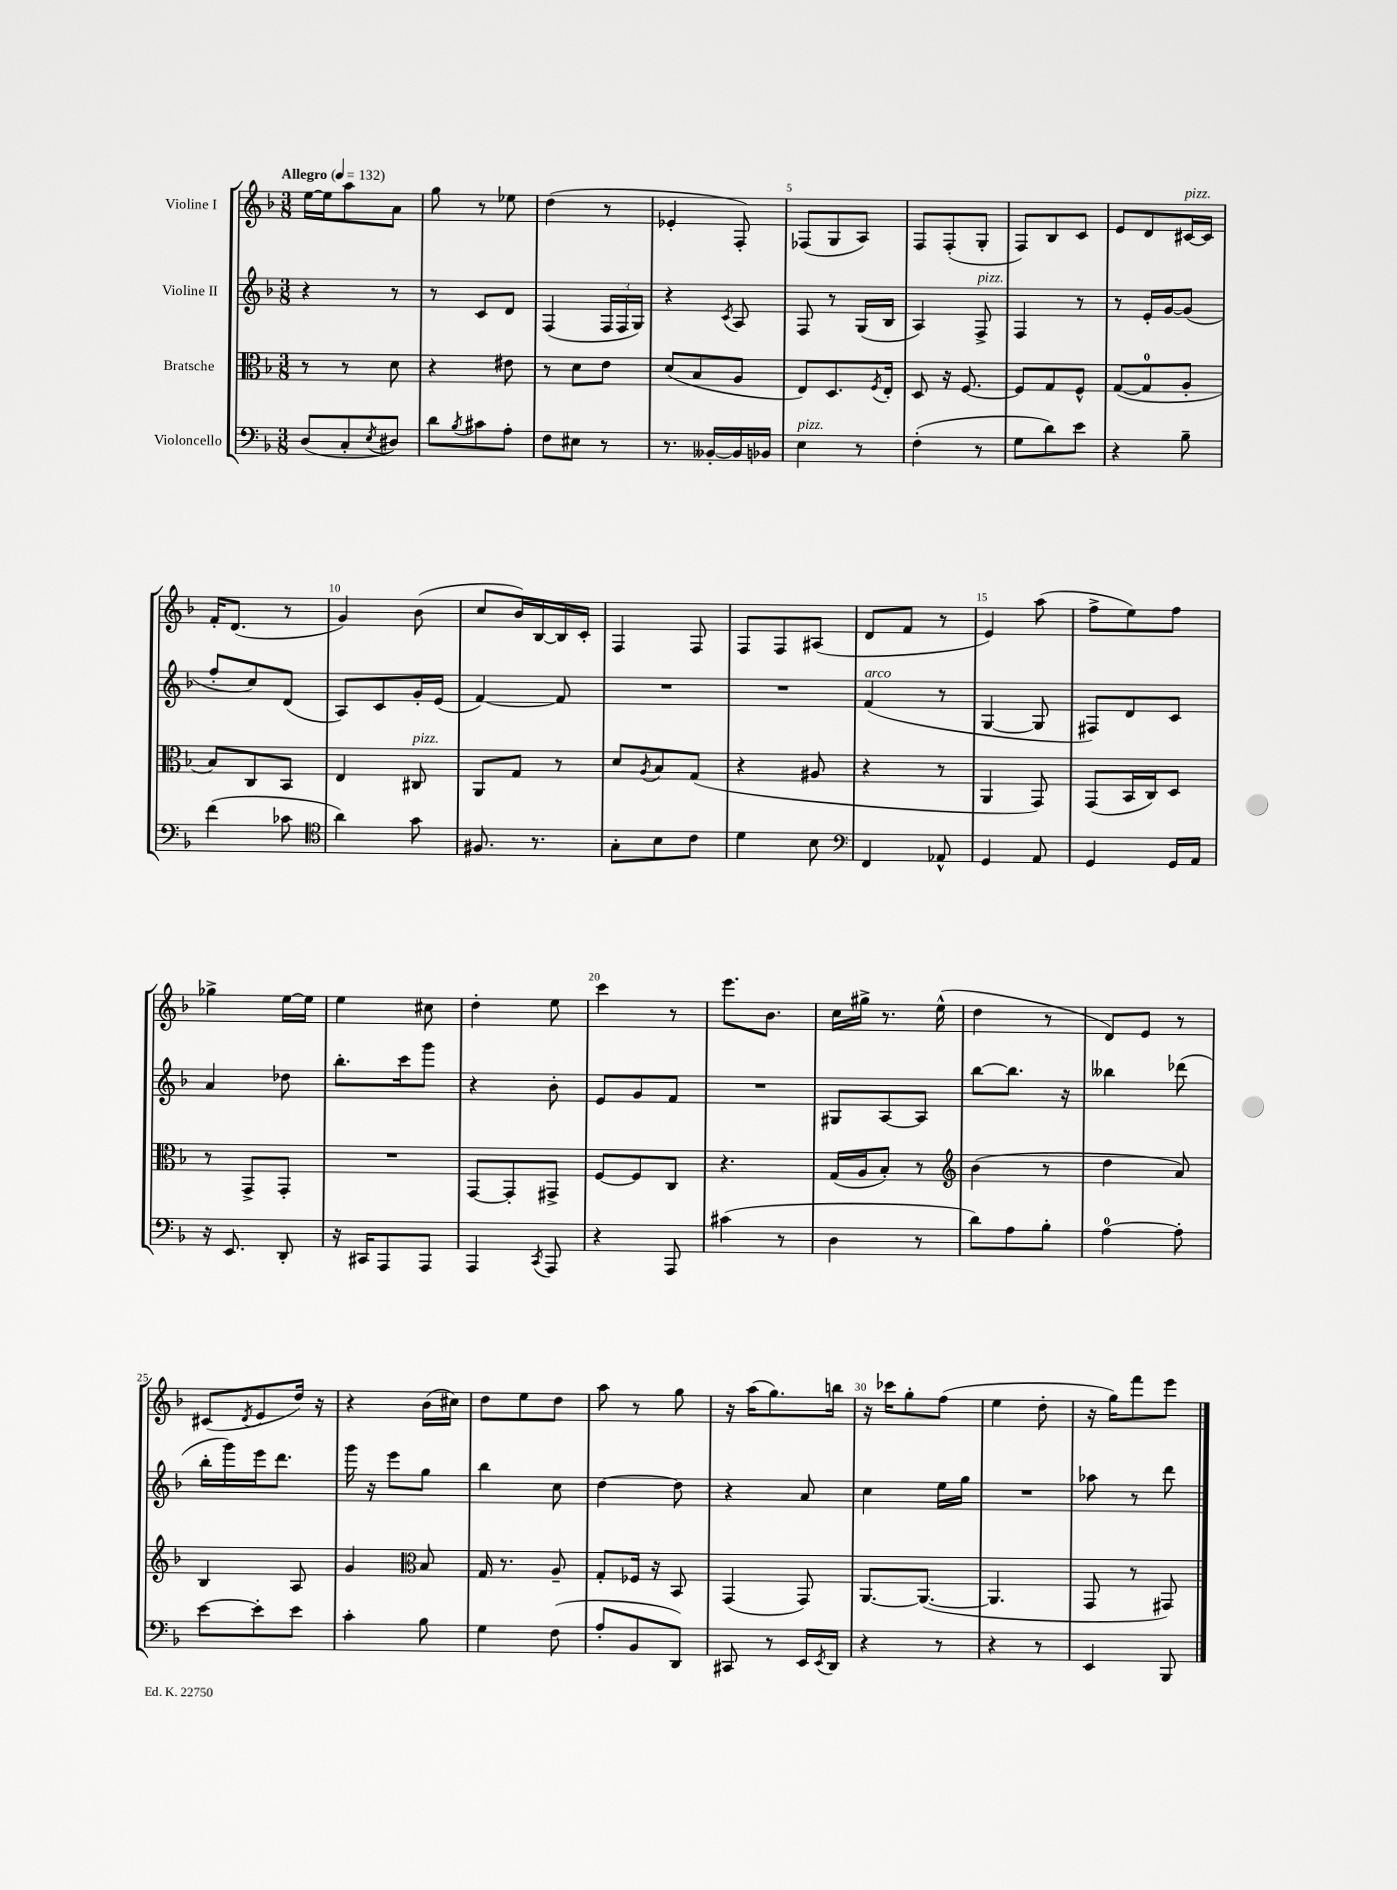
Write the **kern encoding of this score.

**kern	**kern	**kern	**kern
*part4	*part3	*part2	*part1
*staff4	*staff3	*staff2	*staff1
*I"Violoncello	*I"Bratsche	*I"Violine II	*I"Violine I
*clefF4	*clefC3	*clefG2	*clefG2
*k[b-]	*k[b-]	*k[b-]	*k[b-]
*M3/8	*M3/8	*M3/8	*M3/8
*MM132	*MM132	*MM132	*MM132
=1	=1	=1	=1
!	!	!	!LO:TX:a:B:t=Allegro
(8D/L	8r	4r	[16ee\LL
.	.	.	16ee\J]
8C'/	8r	.	8aa\
8qE/	.	.	.
8D#X/J)	8d\	8r	8a\J
=2	=2	=2	=2
8d\L	4r	8r	8gg\
8qB-/	.	.	.
8c#X\	.	8c/L	8r
8A'\J	8e#X\	8d/J	8ee-X\
=3	=3	=3	=3
8F\L	8r	(4F/	(4dd\
8E#X\J	8d\L	.	.
8r	8e\J	24F/LL	8r
.	.	24F/	.
.	.	24G/JJ)	.
=4	=4	=4	=4
8.r	(8d/L	4r	4e-X'/
.	8B-/	.	.
[16BB--X'/LL	.	.	.
.	.	8qc/	.
16BB--/]	8A/J	8A/	8F'/)
16BB-X/JJ	.	.	.
=5	=5	=5	=5
!LO:TX:a:i:t=pizz.	!	!	!
4E\	8E/L)	8F/	(8F-X/L
.	8.D/	8r	8G/
8r	.	(16G/LL	8A/J)
.	8qF/	.	.
.	16E'/Jk	16B-/JJ	.
=6	=6	=6	=6
(4F'\	8D/	4A/)	8F/L
.	16r	.	(8F'/
.	[8.F/	.	.
!	!	!LO:TX:a:i:t=pizz.	!
8r	.	8F^/	8G'/J
=7	=7	=7	=7
8G\L	8F/L]	4F/	8F/L)
8d\)	8G/	.	8B-/
8e\J	8F^^/J	8r	8c/J
=8	=8	=8	=8
4r	([8G/L	8r	8e/L
.	8G/]	16e'/LL	8d/
.	.	[16g/J	.
!	!	!	!LO:TX:a:i:t=pizz.
8B-~\	8A'/J	(8g/J]	[16c#X/L
.	.	.	16c#/JJ]
!!LO:LB:g=z
=9	=9	=9	=9
(4f\	8B-/L)	8ff'/L	16f'/KL
.	.	.	(8.d/J
.	8C/	8cc/)	.
8c-X\	8BB-/J	(8d/J	8r
=10	=10	=10	=10
*clefC4	*	*	*
4a\)	4E/	8A/L)	4g/)
.	.	8c/	.
!	!LO:TX:a:i:t=pizz.	!	!
8g\	8C#X/	16g'/L	(8b-\
.	.	(16e/JJ	.
=11	=11	=11	=11
8.F#X/	8AA/L	[4f/)	8cc/L
.	8G/J	.	16b-/L)
8.r	.	.	[16B-/
.	8r	8f/]	16B-/]
.	.	.	16c'/JJ
=12	=12	=12	=12
8G'\L	8d/L	4.r	4F/
.	8qA/	.	.
8B-\	8B-/	.	.
8c\J	(8G/J	.	8F/
=13	=13	=13	=13
4d\	4r	4.r	8F/L
.	.	.	8F/
8B-\	8A#X/	.	(8A#X/J
=14	=14	=14	=14
*clefF4	*	*	*
!	!	!LO:TX:a:i:t=arco	!
4FF/	4r	(4f/	8d/L
.	.	.	8f/J
8AA-X^^/	8r	8r	8r
=15	=15	=15	=15
4GG/	4AA/	[4G/	4e/)
8AA/	8GG/)	8G/]	(8aa\
=16	=16	=16	=16
4GG/	(8GG/L	8F#X/L)	8ff^\L
.	16BB-/L	8d/	8ee\)
.	16C/J)	.	.
16GG/LL	8D/J	8c/J	8ff\J
16AA/JJ	.	.	.
!!LO:LB:g=z
=17	=17	=17	=17
16r	8r	4a/	4gg-X^\
8.EE/	.	.	.
.	8GG^/L	.	.
8DD'/	8GG'/J	8dd-X\	[16ee\LL
.	.	.	16ee\JJ]
=18	=18	=18	=18
16r	4.r	8.bb-'\L	4ee\
16CC#X/KL	.	.	.
8AAA/	.	.	.
.	.	16ccc\k	.
8AAA/J	.	8ggg\J	8cc#X\
=19	=19	=19	=19
4AAA/	[8GG/L	4r	4dd'\
.	8GG'/]	.	.
8qCC/	.	.	.
8AAA/	8GG#X^/J	8b-'\	8ee\
=20	=20	=20	=20
4r	[8F/L	8e/L	4ccc\
.	8F/]	8g/	.
8AAA/	8C/J	8f/J	8r
=21	=21	=21	=21
(4c#X\	4.r	4.r	8.eee\L
.	.	.	8.b-\J
8r	.	.	.
=22	=22	=22	=22
4D\	(16G/LL	8G#X/L	16cc\LL
.	16A/J	.	16gg#X^\JJ
.	8B-'/J)	[8A/	8.r
8r	8r	8A/J]	.
.	.	.	(16ee^^\
=23	=23	=23	=23
*	*clefG2	*	*
8d\L)	(4b-\	[8bb-\L	4dd\
8A\	.	8.bb-\J]	.
8B-'\J	8r	.	8r
.	.	16r	.
=24	=24	=24	=24
[4A\	4dd\	4bb--X\	8d/L)
.	.	.	8e/J
8A'\]	8a/)	(8ddd-X\	8r
!!LO:LB:g=z
=25	=25	=25	=25
[8e\L	4B-/	16bb-'\LL	(8c#X/L
.	.	16ggg\)	.
.	.	.	8qd/
8e'\]	.	16eee\J	8e/
.	.	8.ddd\J	.
8e\J	8A/	.	16dd/Jk)
.	.	.	16r
=26	=26	=26	=26
4c'\	4g/	16ggg\	4r
.	.	16r	.
.	.	8eee\L	.
*	*clefC3	*	*
8B-\	8B-/	8gg\J	(16b-\LL
.	.	.	16cc#X\JJ)
=27	=27	=27	=27
4G\	16G/	4bb-\	8dd\L
.	8.r	.	.
.	.	.	8ee\
(8F\	8A~/	8cc\	8dd\J
=28	=28	=28	=28
8A'/L	8G'/L	[4dd\	8aa\
8BB-/	16F-X/Jk	.	8r
.	16r	.	.
8DD/J)	8BB-/	8dd\]	8gg\
=29	=29	=29	=29
8CC#X/	(4GG/	4r	16r
.	.	.	(16aa\KL
8r	.	.	8.gg\)
16EE/LL	8GG/)	8a/	.
8qEE/	.	.	.
16DD/JJ	.	.	16bbn\Jk
=30	=30	=30	=30
4r	[8.AA/L	4cc\	16r
.	.	.	16ccc-X\KL
.	.	.	8gg'\
.	(8.AA/J_	.	.
8r	.	16ee\LL	(8ff\J
.	.	16gg\JJ	.
=31	=31	=31	=31
4r	4.AA/]	4.r	4ee\
8r	.	.	8dd'\
=32	=32	=32	=32
4EE/	8GG/	8aa-X\	16r
.	.	.	16gg\KL)
.	8r	8r	8fff\
8BBB-/	8GG#X/)	8ddd\	8eee\J
==	==	==	==
*-	*-	*-	*-
